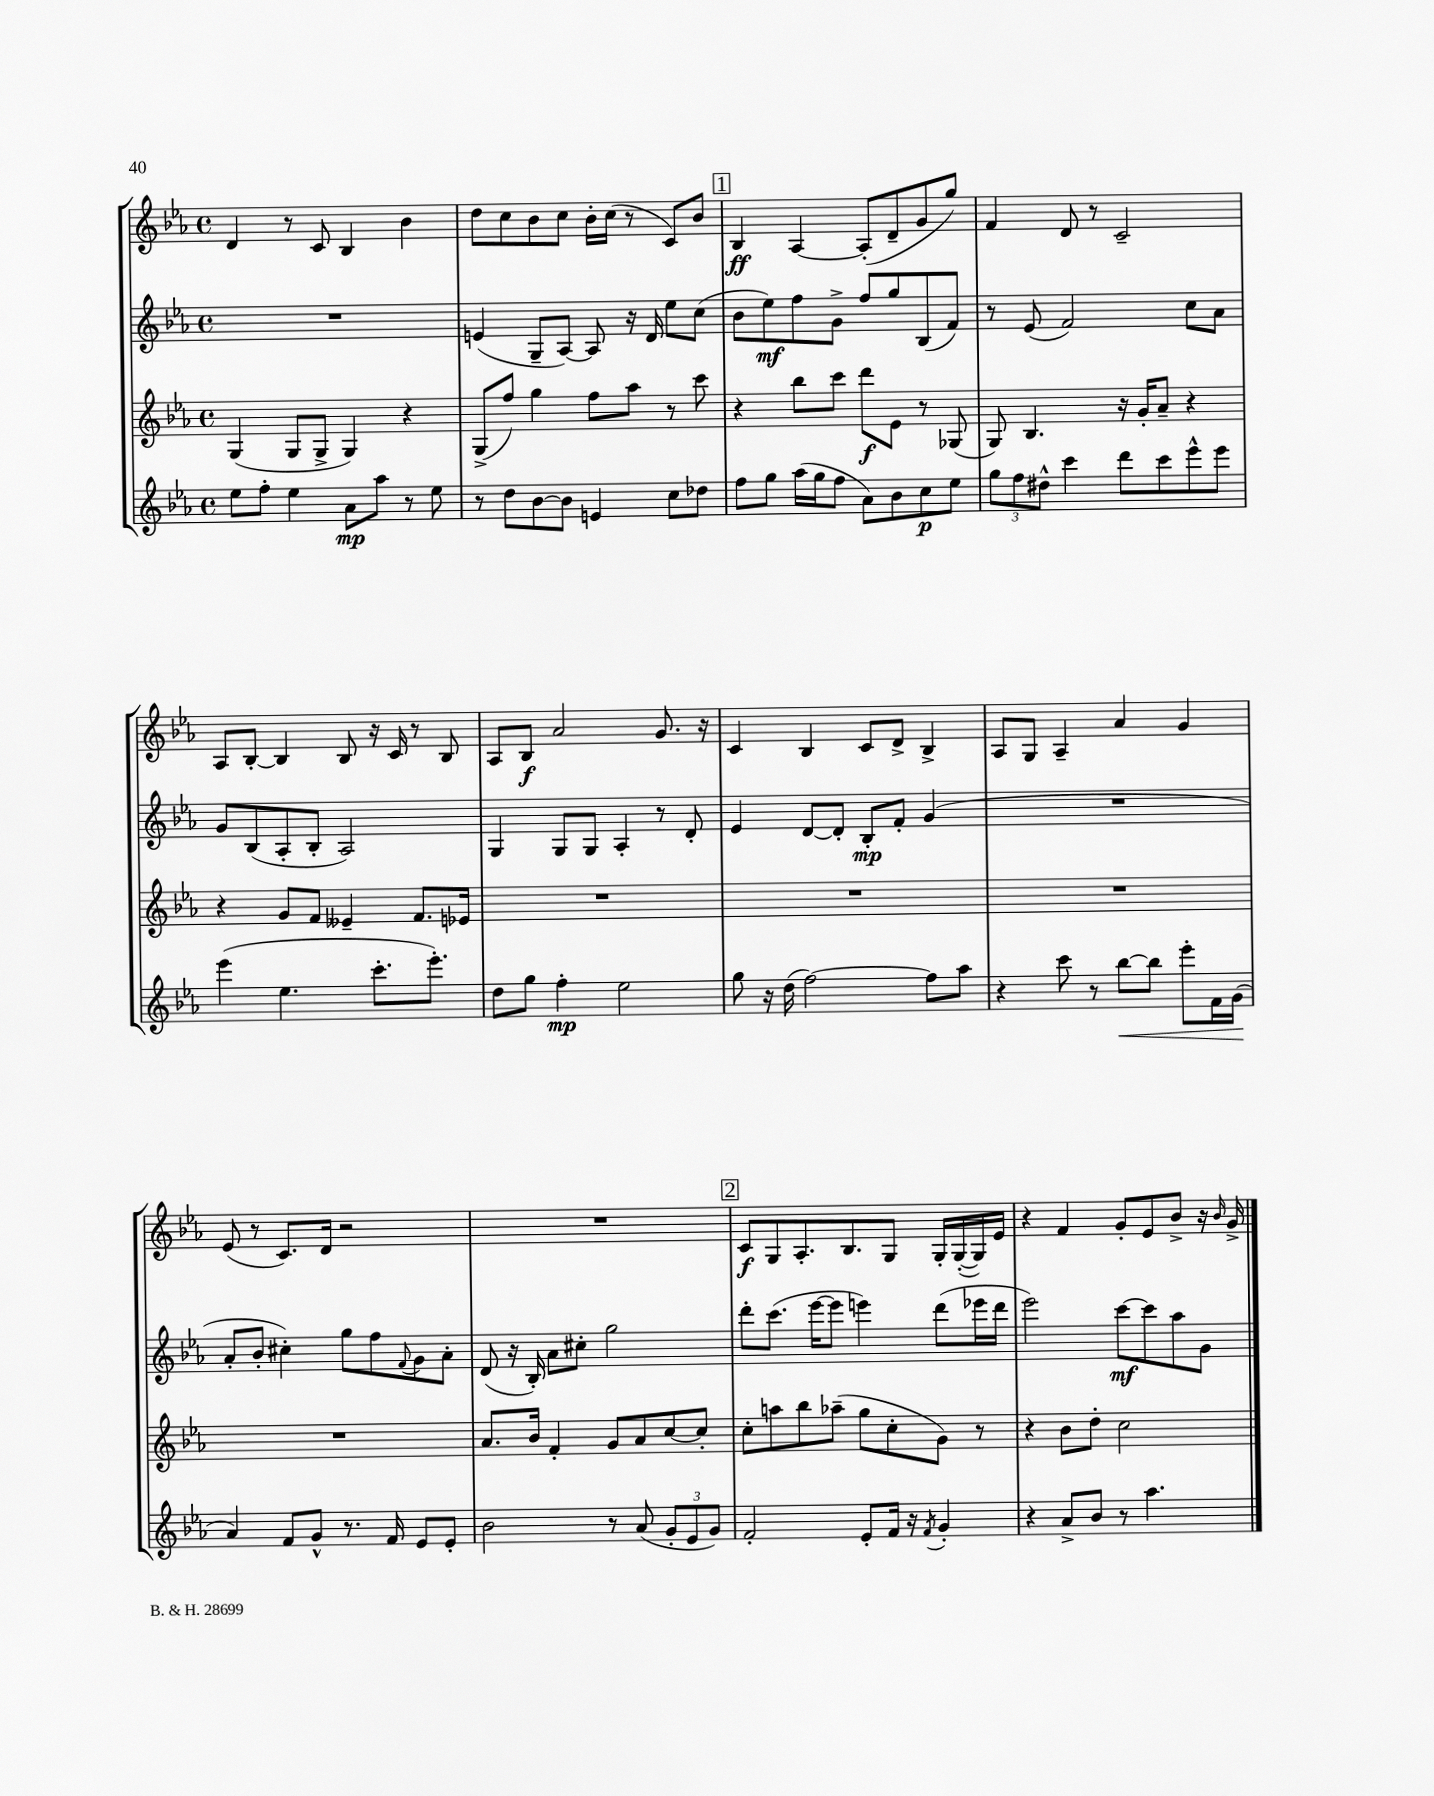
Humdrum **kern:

**kern	**dynam	**kern	**dynam	**kern	**dynam	**kern	**dynam
*part4	*part4	*part3	*part3	*part2	*part2	*part1	*part1
*staff4	*staff4	*staff3	*staff3	*staff2	*staff2	*staff1	*staff1
*clefG2	*	*clefG2	*	*clefG2	*	*clefG2	*
*k[b-e-a-]	*	*k[b-e-a-]	*	*k[b-e-a-]	*	*k[b-e-a-]	*
*M4/4	*	*M4/4	*	*M4/4	*	*M4/4	*
*met(c)	*	*met(c)	*	*met(c)	*	*met(c)	*
=81	=81	=81	=81	=81	=81	=81	=81
8ee-\L	.	(4G/	.	1r	.	4d/	.
8ff'\J	.	.	.	.	.	.	.
4ee-\	.	8G/L	.	.	.	8r	.
.	.	8G^/J	.	.	.	8c/	.
8a-\L	mp	4G/)	.	.	.	4B-/	.
8aa-\J	.	.	.	.	.	.	.
8r	.	4r	.	.	.	4b-\	.
8ee-\	.	.	.	.	.	.	.
=82	=82	=82	=82	=82	=82	=82	=82
8r	.	(8G^/L	.	(4en/	.	8dd\L	.
8dd\L	.	8ff/J)	.	.	.	8cc\	.
[8b-\	.	4gg\	.	8G~/L	.	8b-\	.
8b-\J]	.	.	.	[8A-/J)	.	8cc\J	.
4en/	.	8ff\L	.	8A-/]	.	16b-'\LL	.
.	.	.	.	.	.	(16cc\JJ	.
.	.	8aa-\J	.	16r	.	8r	.
.	.	.	.	16d/	.	.	.
8cc\L	.	8r	.	8ee-\L	.	8c/L)	.
8dd-X\J	.	8ccc\	.	(8cc\J	.	8b-/J	.
!!LO:REH:place=s1:t=1
=83	=83	=83	=83	=83	=83	=83	=83
8ff\L	.	4r	.	8b-\L	.	4B-/	ff
8gg\J	.	.	.	8ee-\)	mf	.	.
(16aa-\LL	.	8bb-\L	.	8ff\	.	[4A-/	.
16gg\J	.	.	.	.	.	.	.
8ff\J	.	8ccc\J	.	8g^\J	.	.	.
8a-\L)	.	8ddd\L	f	8ff/L	.	(8A-'/L]	.
8b-\	.	8e-\J	.	8gg/	.	8d~/	.
8cc\	p	8r	.	(8B-/	.	8g/	.
8ee-\J	.	(8G-X/	.	8f/J)	.	8gg/J)	.
=84	=84	=84	=84	=84	=84	=84	=84
12gg\L	.	8G/)	.	8r	.	4f/	.
12ff\	.	.	.	.	.	.	.
.	.	4.B-/	.	(8e-/	.	.	.
12dd#X^^\J	.	.	.	.	.	.	.
4ccc\	.	.	.	2f/)	.	8d/	.
.	.	.	.	.	.	8r	.
8ddd\L	.	16r	.	.	.	2c~/	.
.	.	16g'/KL	.	.	.	.	.
8ccc\	.	8a-~/J	.	.	.	.	.
8eee-^^\	.	4r	.	8cc\L	.	.	.
8eee-\J	.	.	.	8a-\J	.	.	.
!!LO:LB:g=z
=85	=85	=85	=85	=85	=85	=85	=85
(4eee-\	.	4r	.	8g/L	.	8A-/L	.
.	.	.	.	(8B-/	.	[8B-'/J	.
4.ee-\	.	8g/L	.	8A-'/	.	4B-/]	.
.	.	8f/J	.	8B-'/J	.	.	.
.	.	4e--X~/	.	2A-/)	.	8B-/	.
8.ccc'\L	.	.	.	.	.	16r	.
.	.	.	.	.	.	16c/	.
.	.	8.f/L	.	.	.	8r	.
8.eee-'\J)	.	.	.	.	.	.	.
.	.	.	.	.	.	8B-/	.
.	.	16e-X/Jk	.	.	.	.	.
=86	=86	=86	=86	=86	=86	=86	=86
8dd\L	.	1r	.	4G/	.	8A-/L	.
8gg\J	.	.	.	.	.	8B-/J	f
4ff'\	mp	.	.	8G/L	.	2a-/	.
.	.	.	.	8G/J	.	.	.
2ee-\	.	.	.	4A-'/	.	.	.
.	.	.	.	8r	.	8.g/	.
.	.	.	.	8d'/	.	.	.
.	.	.	.	.	.	16r	.
=87	=87	=87	=87	=87	=87	=87	=87
8gg\	.	1r	.	4e-/	.	4c/	.
16r	.	.	.	.	.	.	.
(16dd\	.	.	.	.	.	.	.
[2ff\)	.	.	.	[8d/L	.	4B-/	.
.	.	.	.	8d'/J]	.	.	.
.	.	.	.	8B-'/L	mp	8c/L	.
.	.	.	.	8f'/J	.	8d^/J	.
8ff\L]	.	.	.	(4g/	.	4B-^/	.
8aa-\J	.	.	.	.	.	.	.
=88	=88	=88	=88	=88	=88	=88	=88
4r	.	1r	.	1r	.	8A-/L	.
.	.	.	.	.	.	8G/J	.
8ccc\	.	.	.	.	.	4A-~/	.
8r	.	.	.	.	.	.	.
!	!LO:HP:b	!	!	!	!	!	!
[8bb-\L	<	.	.	.	.	4a-/	.
8bb-\J]	.	.	.	.	.	.	.
8eee-'\L	.	.	.	.	.	4g/	.
16f\L	.	.	.	.	.	.	.
(16g\JJ	.	.	.	.	.	.	.
.	[	.	.	.	.	.	.
!!LO:LB:g=z
=89	=89	=89	=89	=89	=89	=89	=89
4a-/)	.	1r	.	8a-'/L	.	(8e-/	.
.	.	.	.	8b-'/J	.	8r	.
8f/L	.	.	.	4cc#X'\)	.	8.c/L)	.
8g^^/J	.	.	.	.	.	.	.
.	.	.	.	.	.	16d/Jk	.
8.r	.	.	.	8gg\L	.	2r	.
.	.	.	.	8ff\	.	.	.
16f/	.	.	.	.	.	.	.
.	.	.	.	8qqf/	.	.	.
8e-/L	.	.	.	8g\	.	.	.
8e-'/J	.	.	.	8a-'\J	.	.	.
=90	=90	=90	=90	=90	=90	=90	=90
2b-\	.	8.a-/L	.	(8d/	.	1r	.
.	.	.	.	16r	.	.	.
.	.	16b-/Jk	.	16B-'/)	.	.	.
.	.	4f'/	.	8a-\L	.	.	.
.	.	.	.	8cc#X'\J	.	.	.
8r	.	8g/L	.	2gg\	.	.	.
(8a-/	.	8a-/	.	.	.	.	.
12g'/L	.	[8cc/	.	.	.	.	.
12e-/	.	.	.	.	.	.	.
.	.	8cc'/J]	.	.	.	.	.
12g/J)	.	.	.	.	.	.	.
!!LO:REH:place=s1:t=2
=91	=91	=91	=91	=91	=91	=91	=91
2f'/	.	8cc'\L	.	8ddd'\L	.	8c/L	f
.	.	8aan\	.	(8.ccc\J	.	8G/	.
.	.	8bb-\	.	.	.	8.A-'/	.
.	.	.	.	[16eee-\KL	.	.	.
.	.	(8aa-X~\J	.	8eee-\J]	.	.	.
.	.	.	.	.	.	8.B-/	.
8e-'/L	.	8gg\L	.	4eeen\)	.	.	.
16f/Jk	.	8cc'\	.	.	.	8G/J	.
16r	.	.	.	.	.	.	.
8qf/	.	.	.	.	.	.	.
4g'/	.	8g\J)	.	(8ddd\L	.	16G'/LL	.
.	.	.	.	.	.	([16G'/	.
.	.	8r	.	16eee-X\L	.	16G/])	.
.	.	.	.	16ddd\JJ	.	16e-/JJ	.
=92	=92	=92	=92	=92	=92	=92	=92
4r	.	4r	.	2eee-\)	.	4r	.
8a-^/L	.	8b-\L	.	.	.	4f/	.
8b-/J	.	8dd'\J	.	.	.	.	.
8r	.	2cc\	.	[8ccc\L	mf	8g'/L	.
4.aa-\	.	.	.	8ccc\]	.	8e-/	.
.	.	.	.	8aa-\	.	8b-^/J	.
.	.	.	.	8g\J	.	16r	.
.	.	.	.	.	.	16qqb-/	.
.	.	.	.	.	.	16g^/	.
==	==	==	==	==	==	==	==
*-	*-	*-	*-	*-	*-	*-	*-
